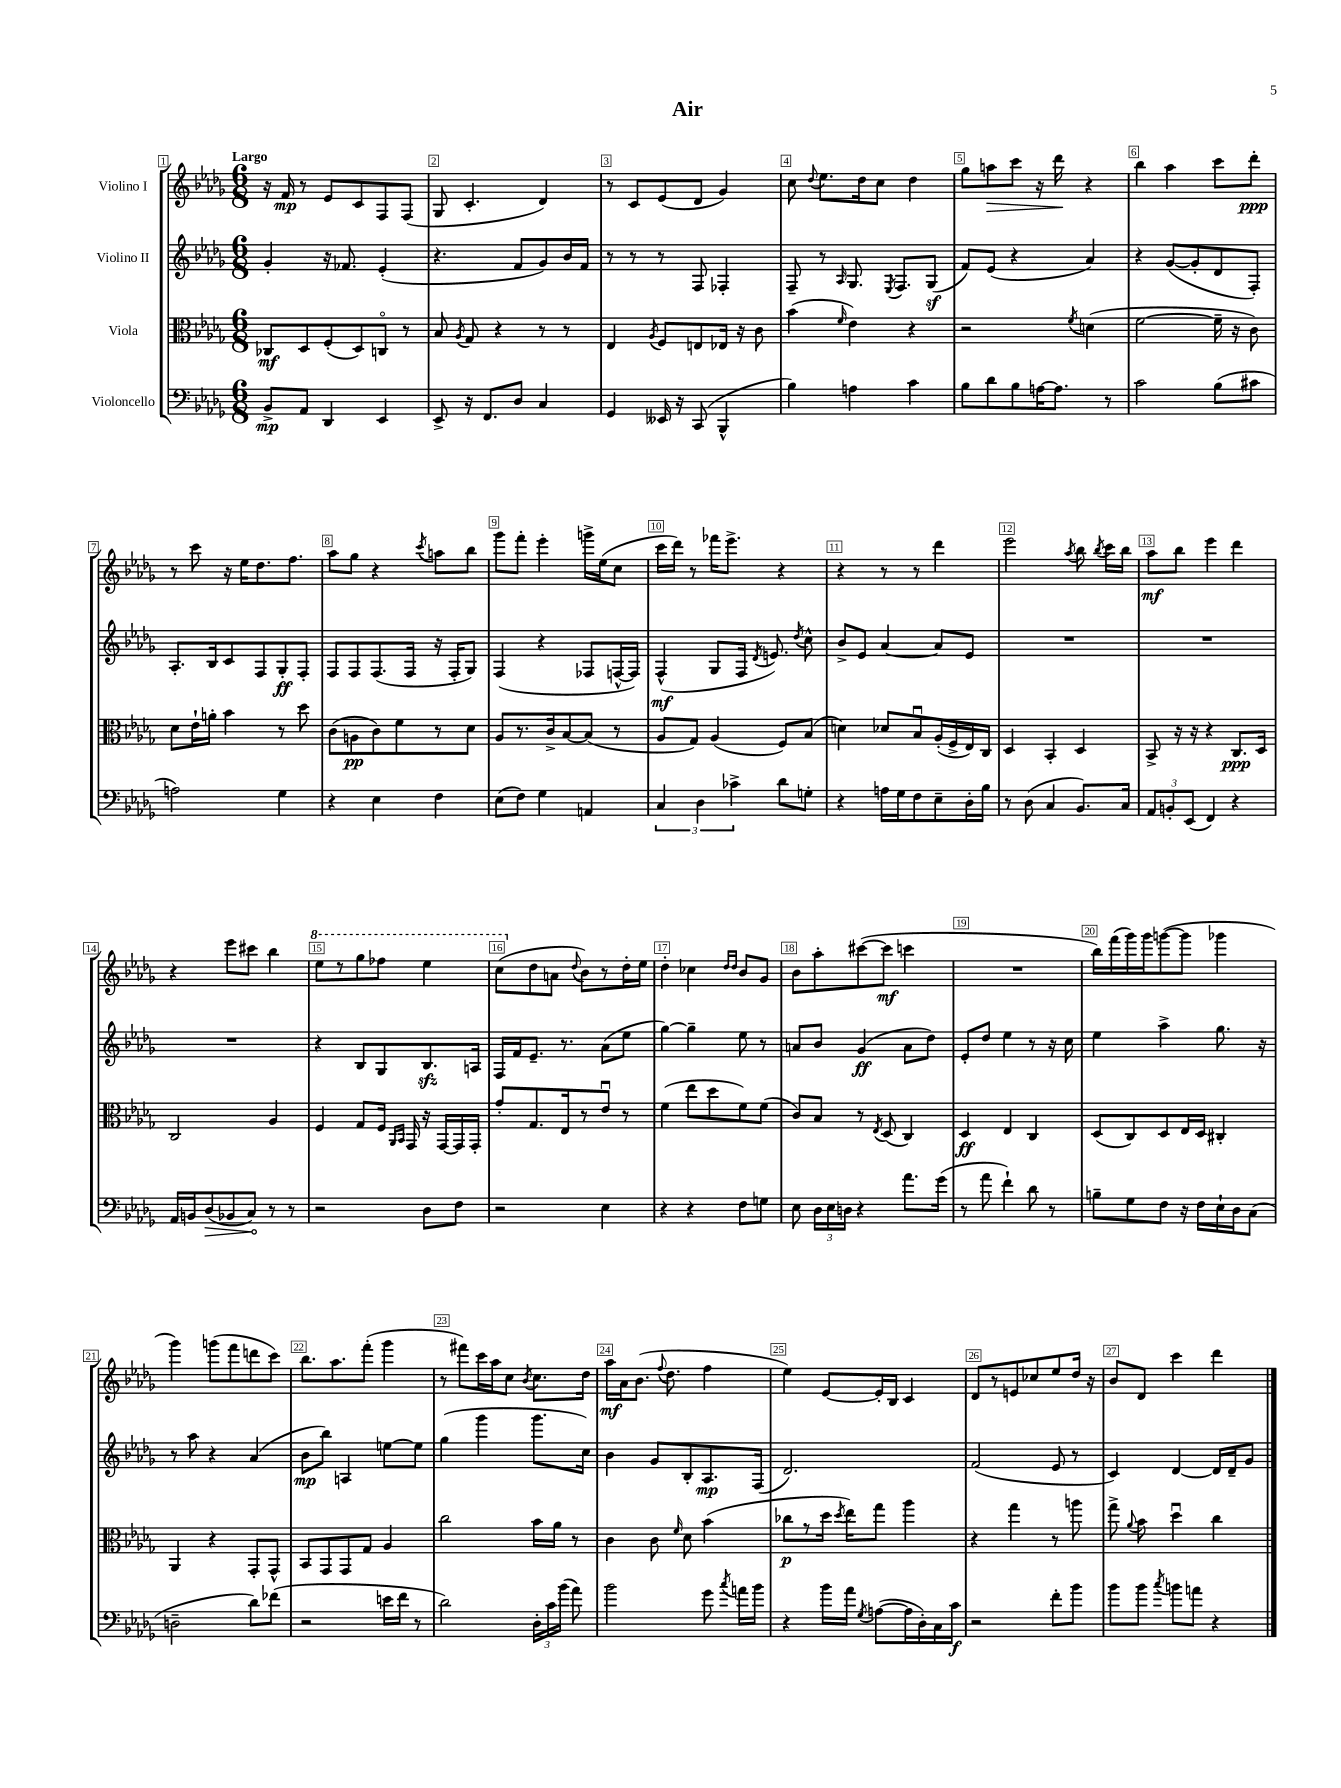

**kern	**kern	**kern	**kern
*staff4	*staff3	*staff2	*staff1
*clefF4	*clefC3	*clefG2	*clefG2
*k[b-e-a-d-g-]	*k[b-e-a-d-g-]	*k[b-e-a-d-g-]	*k[b-e-a-d-g-]
*M6/8	*M6/8	*M6/8	*M6/8
8BB-^/L	8C-/L	4g-'/	16r
.	.	.	16f/
8AA-/J	8D-/	.	8r
4DD-/	(8F'/	16r	8e-/L
.	.	8.f-/	.
.	8D-/)	.	8c/
4EE-/	8Co/J	(4e-'/	8F/
.	8r	.	(8F/J
=	=	=	=
8EE-^/	8B-/	4.r	8G-/
.	8qA-/	.	.
16r	8G-/	.	4.c'/
8.FF/L	.	.	.
.	4r	.	.
8D-/J	.	8f/L	.
4C/	8r	8g-/)	4d-/)
.	8r	16b-/L	.
.	.	16f/JJ	.
=	=	=	=
4GG-/	4E-/	8r	8r
.	.	8r	8c/L
.	8qA-/	.	.
16EE--/	8F/L	8r	(8e-/
16r	.	.	.
(8CC/	8E/	8F/	8d-/J
4BBB-^^/	16E-/Jk	4F-'/	4g-/)
.	16r	.	.
.	8c\	.	.
=	=	=	=
4B-\)	(4b-\	8F~/	8cc\
.	.	.	8qqdd-/
.	.	8r	8.ee-\L
.	16qqf/	16qqA-/	.
4A\	4e-\)	8.G-/	.
.	.	.	16dd-\k
.	.	.	8cc\J
.	.	8qE-/	.
.	.	8.F/L	.
4c\	4r	.	4dd-\
.	.	(8G-/J	.
=	=	=	=
8B-\L	2r	8f/L)	8gg-\L
8d-\	.	(8e-/J	8aa\
8B-\	.	4r	8ccc\J
[16A\K	.	.	16r
8.A\]J	.	.	16ddd-\
.	8qf/	.	.
.	(4d\	4a-/)	4r
8r	.	.	.
=	=	=	=
2c\	[2f\	4r	4bb-\
.	.	([8g-/L	4aa-\
.	.	8g-'/]	.
(8B-\L	16f~\]	8d-/	8ccc\L
.	16r	.	.
8c#\J	8c\)	8F'/J)	8ddd-'\J
=	=	=	=
2A\)	8d-\L	8.A-'/L	8r
.	16e-`\L	.	8ccc\
.	16a'\JJ	16B-/k	.
.	4b-\	8c/	16r
.	.	.	16ee-\LK
.	.	8F/	8.dd-\
4G-\	8r	8G-'/	.
.	.	.	8.ff\J
.	8dd-\	8F'/J	.
=	=	=	=
4r	(8c\L	8F/L	8aa-\L
.	8A\	8F/	8gg-\J
4E-\	8c\)	(8.F/	4r
.	8f\	.	.
.	.	16F/Jk	.
.	.	.	8qccc/
4F\	8r	16r	8aa\L
.	.	16F'/LK	.
.	8d-\J	8G-/J)	8bb-\J
=	=	=	=
(8E-\L	8A-/L	(4F/	8ggg-\L
8F\J)	8.r	.	8fff'\J
4G-\	.	4r	4eee-'\
.	16c^/k	.	.
.	[8B-/	.	.
4AA/	(8B-/]J	8F-/L	16ggg^\LL
.	.	.	(16ee-\J
.	8r	[16F^^/L	8cc\J
.	.	16F/]JJ)	.
=	=	=	=
6C/	8A-/L	(4F^^/	16ccc\LL
.	.	.	16ddd-\JJ)
.	8G-/J)	.	8r
6D-\	.	.	.
.	(4A-/	8G-/L	16fff-\LK
.	.	.	8.eee-^\J
6c-^\	.	.	.
.	.	16F/Jk	.
.	.	8qd-/	.
.	.	8.e/)	.
8d-\L	8F/L)	.	4r
.	.	8qdd-/	.
8G'\J	(8B-/J	8cc^^\	.
=	=	=	=
4r	4d\)	8b-^/L	4r
.	.	8e-/J	.
16A\LL	8d-/L	[4a-/	8r
16G-\J	.	.	.
8F\	8B-u/	.	8r
8E-~\	(16A-'/L	8a-/]L	4ddd-\
.	16F^/	.	.
16D-'\L	16E-/)	8e-/J	.
16B-\JJ	16C/JJ	.	.
=	=	=	=
8r	4D-/	2.r	2eee-\
(8D-\	.	.	.
4C/	4BB-'/	.	.
.	.	.	8qaa-/
8.BB-/L)	4D-/	.	8bb-\
.	.	.	8qbb-/
.	.	.	16ccc\LL
16C/Jk	.	.	16bb-\JJ
=	=	=	=
12AA-/L	8BB-^/	2.r	8aa-\L
12BB'/	.	.	.
.	16r	.	8bb-\J
(12EE-/J	.	.	.
.	16r	.	.
4FF/)	4r	.	4eee-\
4r	8.C/L	.	4ddd-\
.	16D-/Jk	.	.
=	=	=	=
16AA-/LL	2C/	2.r	4r
16BB/J	.	.	.
(8D-/	.	.	.
8BB-/	.	.	8eee-\L
8C/J)	.	.	8ccc#\J
8r	4A-/	.	4bb-\
8r	.	.	.
=	=	=	=
2r	4F/	4r	8eee-\L
.	.	.	8r
.	8G-/L	8B-/L	8ggg-\
.	16F/Jk	8G-/	8fff-\J
.	16qqAA-/LL	.	.
.	16qqBB-/JJ	.	.
.	16GG-/	.	.
8D-\L	16r	8.B-/	4eee-\
.	[16GG-/LL	.	.
8F\J	16GG-/]	.	.
.	16GG-'/JJ	16A/Jk	.
=	=	=	=
2r	8g-'/L	16F/LL	(8ccc\L
.	.	16f/J	.
.	8.G-/	8.e-~/J	8dd-\
.	.	.	8a\J
.	16E-/k	8.r	.
.	.	.	8qqdd-/
.	8r	.	8b-\L)
4E-\	8e-u/J	(8a-\L	8r
.	8r	8ee-\J	16dd-'\L
.	.	.	16ee-\JJ
=	=	=	=
4r	(4f\	[4gg-\)	4dd-'\
4r	8ee-\L	4gg-~\]	4cc-\
.	8dd-\	.	.
.	.	.	16qqdd-/LL
.	.	.	16qqdd-/JJ
8F\L	8f\)	8ee-\	8b-/L
8G\J	(8f\J	8r	8g-/J
=	=	=	=
8E-\	8c/L)	8a/L	8b-\L
24D-\LL	8B-/J	8b-/J	8aa-'\
24E-\	.	.	.
24D\JJ	.	.	.
4r	8r	(4g-/	([8ccc#\
.	8qE-/	.	.
.	(8D-/	.	8ccc#\]J
8.a-\L	4C/)	8a\L	4ccc\
.	.	8dd-\J)	.
(16g-\Jk	.	.	.
=	=	=	=
8r	4D-/	8e-'/L	2.r
8a-\	.	8dd-/J	.
4f`\)	4E-/	4ee-\	.
8d-\	4C/	8r	.
8r	.	16r	.
.	.	16cc\	.
=	=	=	=
8B~\L	(8D-/L	4ee-\	16bb-\LL)
.	.	.	(16fff\
8G-\	8C/)	.	16ggg-\)
.	.	.	16ggg-\J
8F\J	8D-/	4aa-^\	([8ggg\
16r	16E-/L	.	8ggg\]J
16F\LL	16D-/JJ	.	.
16E-`\	4C#'/	8.gg-\	4ggg-\
16D-\J	.	.	.
(8C\J	.	.	.
.	.	16r	.
=	=	=	=
2D~\	4AA-/	8r	4ggg-\)
.	.	8aa-\	.
.	4r	4r	(8ggg\L
.	.	.	8fff\
8d-\L)	8GG-'/L	(4a-/	8ddd\
(8f-\J	8GG-^^/J	.	8ccc\J)
=	=	=	=
2r	8BB-/L	8b-\L	8.bb-\L
.	8GG-/	8bb-\J)	.
.	.	.	8.aa-\
.	8GG-/	4A/	.
.	8G-/J	.	(8fff'\J
16e\LL	4A-/	[8ee\L	4ggg-\
16f\JJ	.	.	.
8r	.	8ee\]J	.
=	=	=	=
2d-\)	2cc\	(4gg-\	8r
.	.	.	8fff#\L)
.	.	4ggg-\	16ccc\L
.	.	.	16aa-\J
.	.	.	8cc\J
.	.	.	8qb-/
24D-'\LL	16b-\LL	8.ggg-\L	8.cc\L
24c\	.	.	.
.	16a-\JJ	.	.
(24b-\JJ	.	.	.
8a-\)	8r	.	.
.	.	16cc\Jk)	16dd-\Jk
=	=	=	=
2b-\	4c\	4b-\	16aa-\LL
.	.	.	16a-\J
.	.	.	(8.b-\J
.	8c\	8g-/L	.
.	.	.	8qqff/
.	.	.	8.dd-\
.	16qqf/	.	.
.	8d-\	8B-'/	.
8g-\	(4b-\	8.A-/	4ff\
8qcc/	.	.	.
16a\LL	.	.	.
16b-\JJ	.	(16F/Jk	.
=	=	=	=
4r	8cc-\L	2.d-/)	4ee-\)
.	8r	.	.
16b-\LL	16dd-\Jk	.	[8e-/L
.	8qdd-/	.	.
16a-\JJ	16ee-\LK)	.	.
8qG-/	.	.	.
([8A\L	8gg-\J	.	16e-'/]L
.	.	.	16B-/JJ
16A\]L	4aa-\	.	4c/
16D-'\)	.	.	.
16C\	.	.	.
16c\JJ	.	.	.
=	=	=	=
2r	4r	(2f/	8d-/L
.	.	.	8r
.	4gg-\	.	8e/
.	.	.	8cc-/
8f'\L	8r	8e-/	8ee-/
8b-\J	8aa\	8r	16dd-/Jk
.	.	.	16r
=	=	=	=
8b-\L	8gg-^\	4c/)	8b-/L
.	8qqa-/	.	.
8b-\J	8b-\	.	8d-/J
8qcc/	.	.	.
8b\L	4dd-u\	[4d-/	4ccc\
8a\J	.	.	.
4r	4cc\	16d-/]LL	4ddd-\
.	.	16d-~/J	.
.	.	8g-/J	.
==	==	==	==
*-	*-	*-	*-
